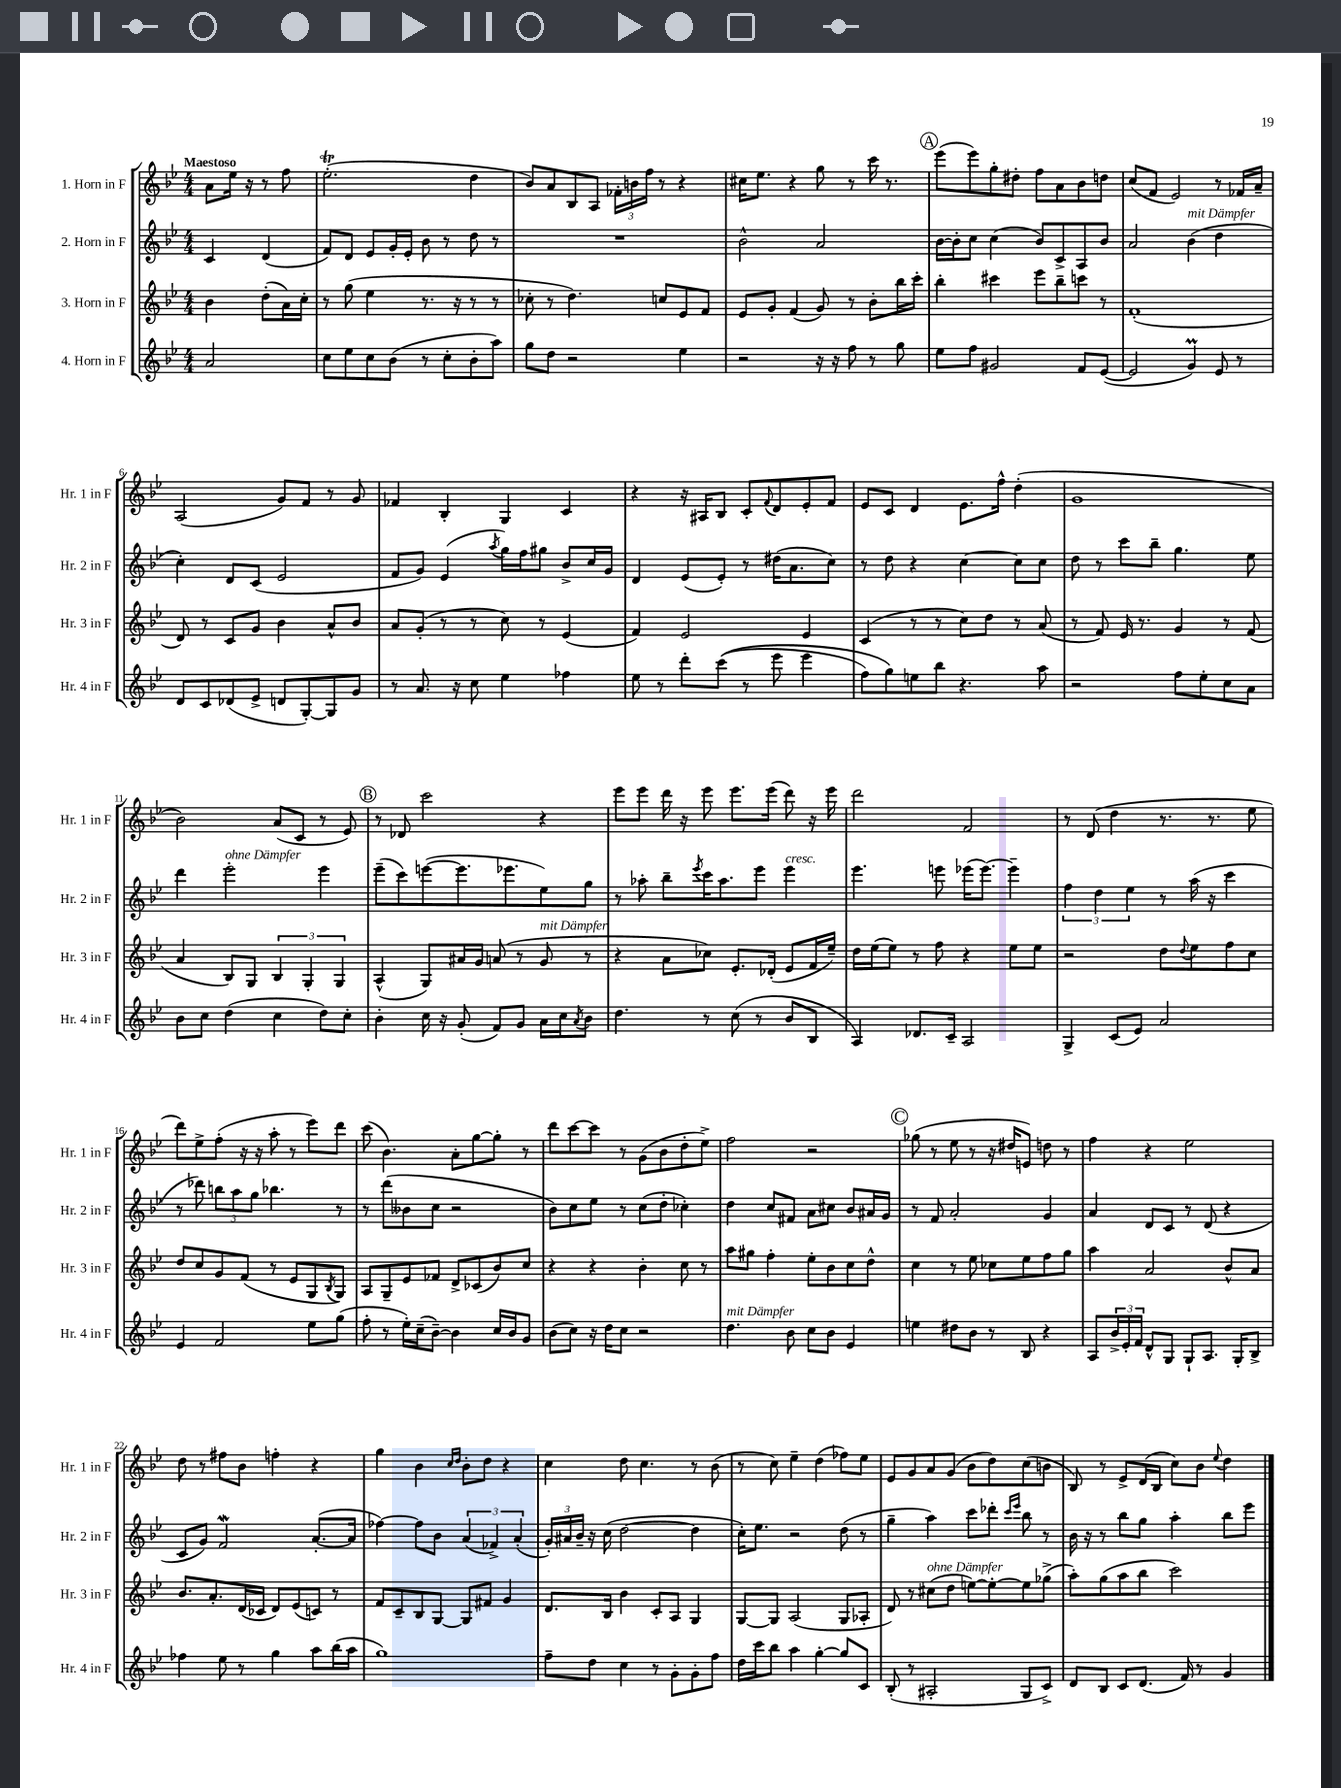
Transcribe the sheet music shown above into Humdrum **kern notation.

**kern	**kern	**kern	**kern
*staff4	*staff3	*staff2	*staff1
*clefG2	*clefG2	*clefG2	*clefG2
*k[b-e-]	*k[b-e-]	*k[b-e-]	*k[b-e-]
*M4/4	*M4/4	*M4/4	*M4/4
2a	4b-	4c	8a
.	.	.	16ee-
.	.	.	16r
.	(8dd'	(4d	8r
.	16a)	.	8ff
.	16cc'	.	.
=	=	=	=
8cc	8r	8f)	(2.ee-'
8ee-	(8gg	8d	.
8cc	4ee-	8e-	.
(8b-	.	16g'	.
.	.	16e-'	.
8r	8.r	8b-	.
8cc'	.	8r	.
.	16r	.	.
8b-'	8r	8dd	4dd
8aa)	8r	8r	.
=	=	=	=
8gg	8cc-'	1r	8b-)
8dd	8r	.	8a
2r	4.dd)	.	8B-
.	.	.	8A
.	.	.	24f-'
.	.	.	24b
.	.	.	24ff
.	8cc	.	8r
4ee-	8e-	.	4r
.	8f	.	.
=	=	=	=
2r	8e-	2b-^^	16cc#
.	.	.	8.ee-
.	8g'	.	.
.	(4f	.	4r
16r	8g)	2a	8gg
16r	.	.	.
8ff	8r	.	8r
8r	8b-'	.	16ccc
.	.	.	8.r
8gg	16bb-	.	.
.	16ccc'	.	.
=	=	=	=
8ee-	4bb-'	[16b-	(8eee-
.	.	16b-']	.
8ff	.	8cc	8eee-)
2g#	4ccc#	(4cc	8gg'
.	.	.	8dd#'
.	8eee-	8b-)	8ff
.	8bb-~	8c^	8a
8f	8ccc	8A	8b-
([8e-	8r	8b-	8dd
=	=	=	=
2e-]	(1f'	2a	(8cc
.	.	.	8f
.	.	.	2e-)
4g)	.	(4b-	.
8e-	.	4dd	8r
8r	.	.	16f-
.	.	.	16a~
=	=	=	=
8d	8d)	4cc')	(2A
8c	8r	.	.
(8d-	8c	8d	.
8e-^	8g	(8c	.
8d	4b-	2e-	8g)
[8G')	.	.	8f
8G]	8a^^	.	8r
8g	8b-	.	8g
=	=	=	=
8r	8a	8f	4f-
8.a	(8g'	8g)	.
.	8r	(4e-	4B-'
16r	.	.	.
8cc	8r	.	.
.	.	8qaa	.
4ee-	8cc)	16gg)	4G
.	.	16ff	.
.	8r	8gg#	.
4ff-	(4e-	8b-^	4c
.	.	16cc	.
.	.	16g	.
=	=	=	=
8ee-	4f)	4d	4r
8r	.	.	.
8ddd'	2e-	(8e-	16r
.	.	.	16A#
&((8ccc	.	8e-')	8B-
8r	.	8r	8c'
.	.	.	8qqf
8eee-	.	(16dd#	8d
.	.	8.a	.
4eee-	4e-	.	8e-'
.	.	8cc)	8f
=	=	=	=
8ff)	(4c	8r	8e-
8gg&)	.	8dd	8c
8ee	8r	4r	4d
8bb-	8r	.	.
4.r	8cc)	[4cc	8.e-
.	8dd	.	.
.	.	.	16ff^^
.	8r	8cc]	(4dd'
8aa	(8a	8cc	.
=	=	=	=
2r	8r	8dd	1g
.	8f)	8r	.
.	16e-	8ccc	.
.	8.r	.	.
.	.	8bb-~	.
8ff	4g	4.gg	.
8ee-'	.	.	.
8cc	8r	.	.
8a	(8f	8ee-	.
=	=	=	=
8b-	4a	4ddd	2b-)
8cc	.	.	.
(4dd	8B-)	2eee-'	.
.	8G	.	.
4cc	6B-	.	(8a
.	.	.	8c
.	6G'	.	.
8dd)	.	4eee-	8r
.	6G	.	.
8cc'	.	.	8e-)
=	=	=	=
4b-'	(4A^^	(8eee-~	8r
.	.	8ccc)	8d-
16cc	8G)	([8eee	2ccc
16r	.	.	.
(8g'	16a#	8.eee]	.
.	16g	.	.
8f)	(8a	.	.
.	.	8.eee-	.
8g	8r	.	.
16a	8g	8ee-)	4r
16cc	.	.	.
8qa	.	.	.
8b-	8r	8gg	.
=	=	=	=
4.dd	4r	8r	8eee-
.	.	8aa-'	8eee-
.	8a	8bb-~	16ddd
.	.	.	16r
.	.	8qeee-	.
8r	8cc-)	16ccc	8eee-
.	.	8.aa-	.
(8cc	8.e-'	.	8.eee-
8r	.	8eee-	.
.	(16d-'	.	(16eee-
8b-	8e-	4eee-	8ddd)
8B-	16f	.	16r
.	16ee-~)	.	16eee-
=	=	=	=
4A)	16dd	4.eee-	2ddd
.	(16ee-	.	.
.	8ee-)	.	.
8.d-	8r	.	.
.	8ff	8eee	.
16c~	.	.	.
2A	4r	(16eee-	2f
.	.	[8.eee-)	.
.	8ee-	4eee-~]	.
.	8ee-	.	.
=	=	=	=
4G^	2r	6ff	8r
.	.	.	(8d
.	.	6dd	.
(8c	.	.	4dd
.	.	6ee-	.
8e-)	.	.	.
2a	8dd	8r	8.r
.	8qqdd	.	.
.	8ee-	(16aa	.
.	.	16r	8.r
.	8ff	4ccc	.
.	8cc	.	8ee-
=	=	=	=
4e-	8dd	8r	8ddd)
.	8cc	8ddd-)	8ee-^
2f	8g	12bb	(8ff'
.	.	12aa	.
.	(8f	.	16r
.	.	12gg	.
.	.	.	16r
.	8r	4.bb-	8aa'
.	8e-	.	8r
8ee-	8G	.	8eee-)
.	8qB-	.	.
(8gg	8G)	8r	8ddd
=	=	=	=
8ff'	8A	8r	(8ccc
8r	8G~	(8ddd	4.b-)
16ee-')	8e-	8b--	.
(16cc~	.	.	.
[8b-~)	8f-	8cc	.
4b-]	8d^	2r	8a'
.	(8c-	.	[8gg
16cc	8b-)	.	8gg']
16b-	.	.	.
8g	8cc	.	8r
=	=	=	=
(8b-	4r	8b-)	8ddd
8cc)	.	8cc	[8ccc
16r	4r	8ee-	8ccc]
16dd	.	.	.
8cc	.	8r	8r
2r	4b-'	(8cc	(8g
.	.	8dd'	8b-
.	8cc	4cc-')	8dd'
.	8r	.	8ee-^)
=	=	=	=
4.dd	8aa	4dd	2ff
.	8gg#	.	.
.	4ff'	8cc	.
8b-	.	8f#	.
8cc	8ee-'	8a	2r
8b-	8b-	8cc#	.
4e-	8cc	8b-	.
.	8dd^^	16a#	.
.	.	16g	.
=	=	=	=
4ee	4cc	8r	(8gg-
.	.	8f	8r
8dd#	8r	2a'	8ee-
8b-	8ee-	.	8r
8r	8cc-	.	16r
.	.	.	16dd#
8B-	8ee-	.	8e)
4r	8ff	4g	8dd
.	8gg	.	8r
=	=	=	=
8A	4aa	4a	4ff
24b-^	.	.	.
24e-'	.	.	.
24f	.	.	.
8d^^	2a	8d	4r
8G	.	8c	.
8G`	.	8r	2ee-
8.A	.	(8d	.
.	8b-^^	4r	.
16G'	.	.	.
8B-^	8a	.	.
=	=	=	=
4ff-	8.b-	8c	8dd
.	.	8g)	8r
.	8.a'	.	.
8ee-	.	2f	8ff#
8r	(16d	.	8b-
.	16c-	.	.
4gg	8d)	.	4ff'
.	(8e-	.	.
8aa	8c)	([8.a'	4r
(16bb-	8r	.	.
16aa	.	16a]	.
=	=	=	=
1gg)	8f	[4ff-)	4gg
.	8c~	.	.
.	8B-	8ff-]	4b-
.	[8G	8b-	.
.	.	.	16qqcc
.	.	.	16qqdd
.	8G]	(6a	8b-'
.	8f#	.	8dd
.	.	6f-^)	.
.	4g	.	4r
.	.	(6a'	.
=	=	=	=
8ff~	8.d	24g')	4cc
.	.	24a#	.
.	.	24b-~	.
8dd	.	16r	.
.	16B-	(16cc	.
4cc	4b-	[2dd	8dd
.	.	.	4.cc
8r	8c'	.	.
8g'	8A	.	.
8g'	4G	4dd]	8r
8ff	.	.	(8b-
=	=	=	=
16dd	[8G	16cc')	8r
16ccc	.	8.ee-	.
8bb-	8G]	.	8cc)
4aa	(2A	2r	4ee-~
[4gg'	.	.	(4dd
8gg]	8G	(8dd	8ff-)
8c	8A-'	8r	8ee-
=	=	=	=
(8B-'	8d)	4gg~	8e-
8r	8r	.	8g
2A#'	(8cc#	4aa)	8a
.	8dd	.	(8g
.	[8ee)	8ccc	8b-
.	8ee'_	8ddd-'	8dd)
.	.	16qqccc	.
.	.	16qqeee-	.
8G	8ee]	8bb-	(8cc
8c^)	(8gg-^	8r	8b
=	=	=	=
8d	8aa')	16b-	8B-)
.	.	16r	.
8B-	(8gg	8r	8r
8c	8aa	8bb-	8e-^
(8.d	8bb-	8gg	(16d
.	.	.	16B-
.	2ccc)	4aa'	8cc)
16f)	.	.	.
8r	.	.	8b-
.	.	.	8qqee-
4g	.	8bb-	4dd
.	.	8eee-	.
==	==	==	==
*-	*-	*-	*-
